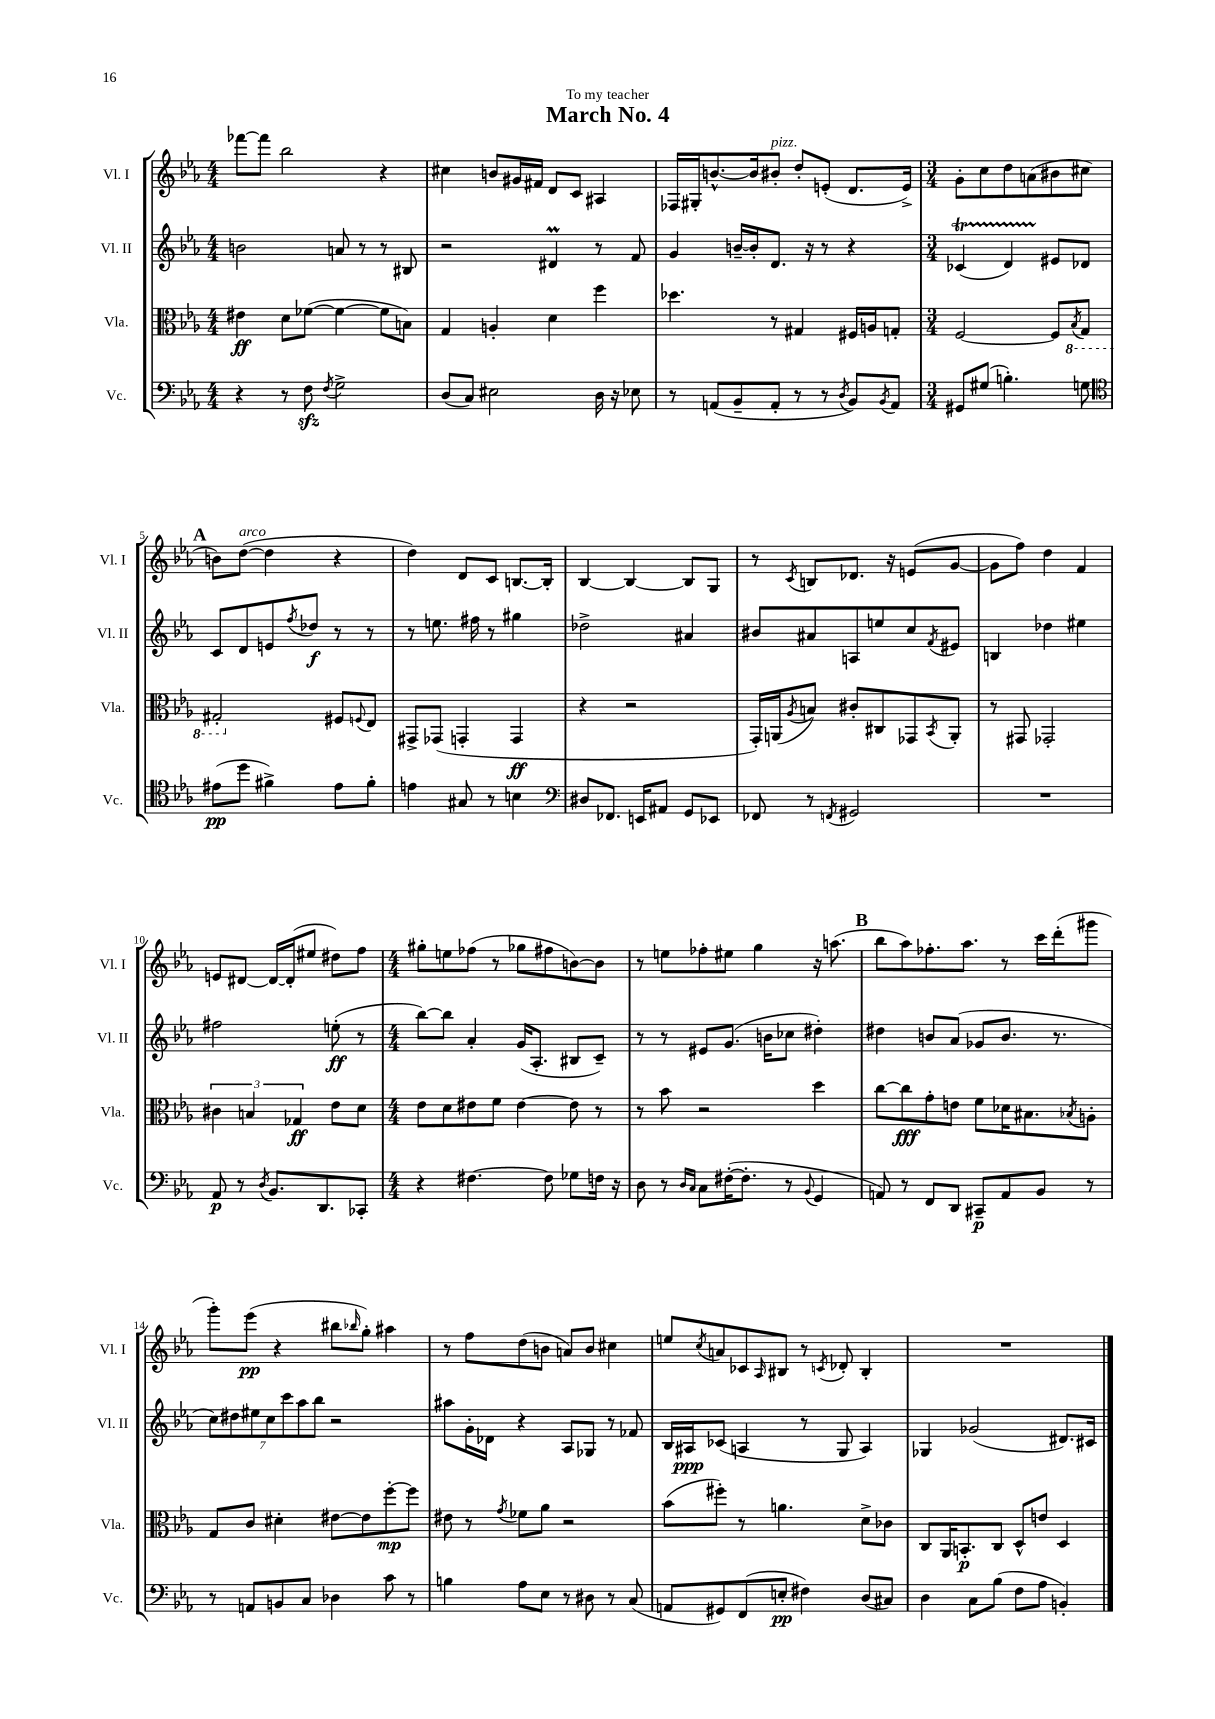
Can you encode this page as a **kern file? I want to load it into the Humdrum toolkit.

**kern	**kern	**kern	**kern
*staff4	*staff3	*staff2	*staff1
*clefF4	*clefC3	*clefG2	*clefG2
*k[b-e-a-]	*k[b-e-a-]	*k[b-e-a-]	*k[b-e-a-]
*M4/4	*M4/4	*M4/4	*M4/4
4r	4e#	2b	[8fff-
.	.	.	8fff-]
8r	8d	.	2bb-
8F	([8f-	.	.
8qF	.	.	.
2G^	4f-_	8a	.
.	.	8r	.
.	8f-]	8r	4r
.	8B)	8B#	.
=	=	=	=
(8D	4G	2r	4cc#
8C)	.	.	.
2E#	4A'	.	8b
.	.	.	16g#
.	.	.	16f#
.	4d	4d#	8d
.	.	.	8c
16D	4ff	8r	4A#
16r	.	.	.
8E-	.	8f	.
=	=	=	=
8r	4.dd-	4g	16F-
.	.	.	16G#'
(8AA	.	.	[8.b^^
8BB-~	.	[16b~	.
.	.	16b']	16b]
8AA'	8r	8.d	8b#'
8r	4G#	.	8dd'
.	.	16r	.
8r	.	8r	(8e'
8qD	.	.	.
8BB-)	16F#	4r	8.d
.	16A	.	.
8qBB-	.	.	.
8AA	8G'	.	.
.	.	.	16e^)
=	=	=	=
*M3/4	*M3/4	*M3/4	*M3/4
8GG#	[2F	(4c-	8g'
(8G#	.	.	8cc
4.B')	.	4d)	8dd
.	.	.	(8a
.	8F]	8e#	8b#
.	8qBB-	.	.
8G	8GG	8d-	8cc#
=	=	=	=
*clefC4	*	*	*
(8e#	2GG#'	8c	8b)
8dd	.	8d	([8dd
4f#^)	.	8e	4dd]
.	.	8qff	.
.	.	8dd-	.
8e#	8F#	8r	4r
.	8qqF	.	.
8f#'	8E-	8r	.
=	=	=	=
4e	8GG#^	8r	4dd)
.	(8GG-	8.ee	.
8G#	4GG'	.	8d
.	.	16ff#	.
8r	.	8r	8c
4B	4GG	4gg#	[8.B
.	.	.	16B']
=	=	=	=
*clefF4	*	*	*
8D#	4r	2dd-^	[4B-
8.FF-	.	.	.
.	2r	.	4B-_
16EE	.	.	.
8AA#	.	.	.
8GG	.	4a#	8B-]
8EE-	.	.	8G
=	=	=	=
8FF-	16GG')	8b#	8r
.	(16AA	.	.
.	8qA-	.	8qc
8r	8B)	8a#	8B
8qFF	.	.	.
2GG#	8c#'	8A	8.d-
.	8C#	8ee	.
.	.	.	16r
.	8GG-	8cc	(8e
.	8qBB-	8qf	.
.	8AA'	8e#	[8g
=	=	=	=
2.r	8r	4B	8g]
.	8GG#	.	8ff)
.	2GG-'	4dd-	4dd
.	.	4ee#	4f
=	=	=	=
8AA-	6c#	2ff#	8e
8r	.	.	[8d#
.	6B	.	.
8qD	.	.	.
8.BB-	.	.	16d#_
.	.	.	(16d#']
.	6G-	.	.
.	.	.	8ee#
8.DD	.	.	.
.	8e-	(8ee'	8dd#)
8CC-'	8d	8r	8ff
=	=	=	=
*M4/4	*M4/4	*M4/4	*M4/4
4r	8e-	[8bb-)	8gg#'
.	8d	8bb-]	8ee
[4.F#	8e#	4a-'	(8ff-
.	8f	.	8r
.	[4e#	(16g	8gg-
.	.	8.A-'	.
8F#]	.	.	8ff#
8G-	8e#]	8B#	[8b)
16F	8r	8c~)	8b]
16r	.	.	.
=	=	=	=
8D	8r	8r	8r
8r	8b-	8r	8ee
16qqD	.	.	.
16qqC	.	.	.
8C	2r	8e#	8ff-'
([16F#'	.	(8.g	8ee#
8.F#']	.	.	.
.	.	.	4gg
.	.	16b	.
8r	.	8cc-	.
8qqBB-	.	.	.
4GG	4dd	4dd#')	16r
.	.	.	(8.aa
=	=	=	=
8AA)	[8cc	4dd#	8bb-
8r	8cc]	.	8aa-)
8FF	8g'	8b	8.ff-'
8DD	8e	(8a-	.
.	.	.	8.aa-
8CC#~	8f	8g-	.
8AA	16d-	8.b	8r
.	8.B#	.	.
8BB-	.	.	16ccc
.	.	8.r	(16ddd'
.	8qB-	.	.
8r	8A'	.	8ggg#
=	=	=	=
8r	8G	14cc)	8ggg')
.	.	14dd#	.
8AA	8c	.	(8eee-
.	.	14ee#	.
.	.	14cc	.
8BB	4d#'	.	4r
.	.	14ccc	.
.	.	14aa-	.
8C	.	.	.
.	.	14bb-	.
4D-	[8e#	2r	8bb#
.	.	.	16qqbb-
.	8e#]	.	8gg')
8c	[8ff'	.	4aa#
8r	8ff]	.	.
=	=	=	=
4B	8e#	8aa#	8r
.	8r	16g'	8ff
.	.	16d-	.
.	8qg	.	.
8A-	8f-	4r	(8dd
8E-	8a-	.	8b
8r	2r	8A-	8a)
8D#	.	8G-	8b
8r	.	8r	4cc#
(8C	.	8f-	.
=	=	=	=
8AA	(8b-	16B-	8ee
.	.	16A#	.
.	.	.	8qcc
8GG#)	8ff#')	(8c-	8a
(8FF	8r	4A	8c-
.	.	.	16qqA-
8E'	4.a	.	8B#
4F#)	.	8r	8r
.	.	.	8qc
.	.	8G	8d-'
(8D	8d^	4A)	4B#'
8C#)	8c-	.	.
=	=	=	=
4D	8C	4G-	1r
.	16AA-	.	.
.	8.BB'	.	.
8C	.	(2g-	.
(8B-	8C	.	.
8F	8D^^	.	.
8A-	8e	.	.
4BB')	4D	8.d#)	.
.	.	16c#	.
==	==	==	==
*-	*-	*-	*-
